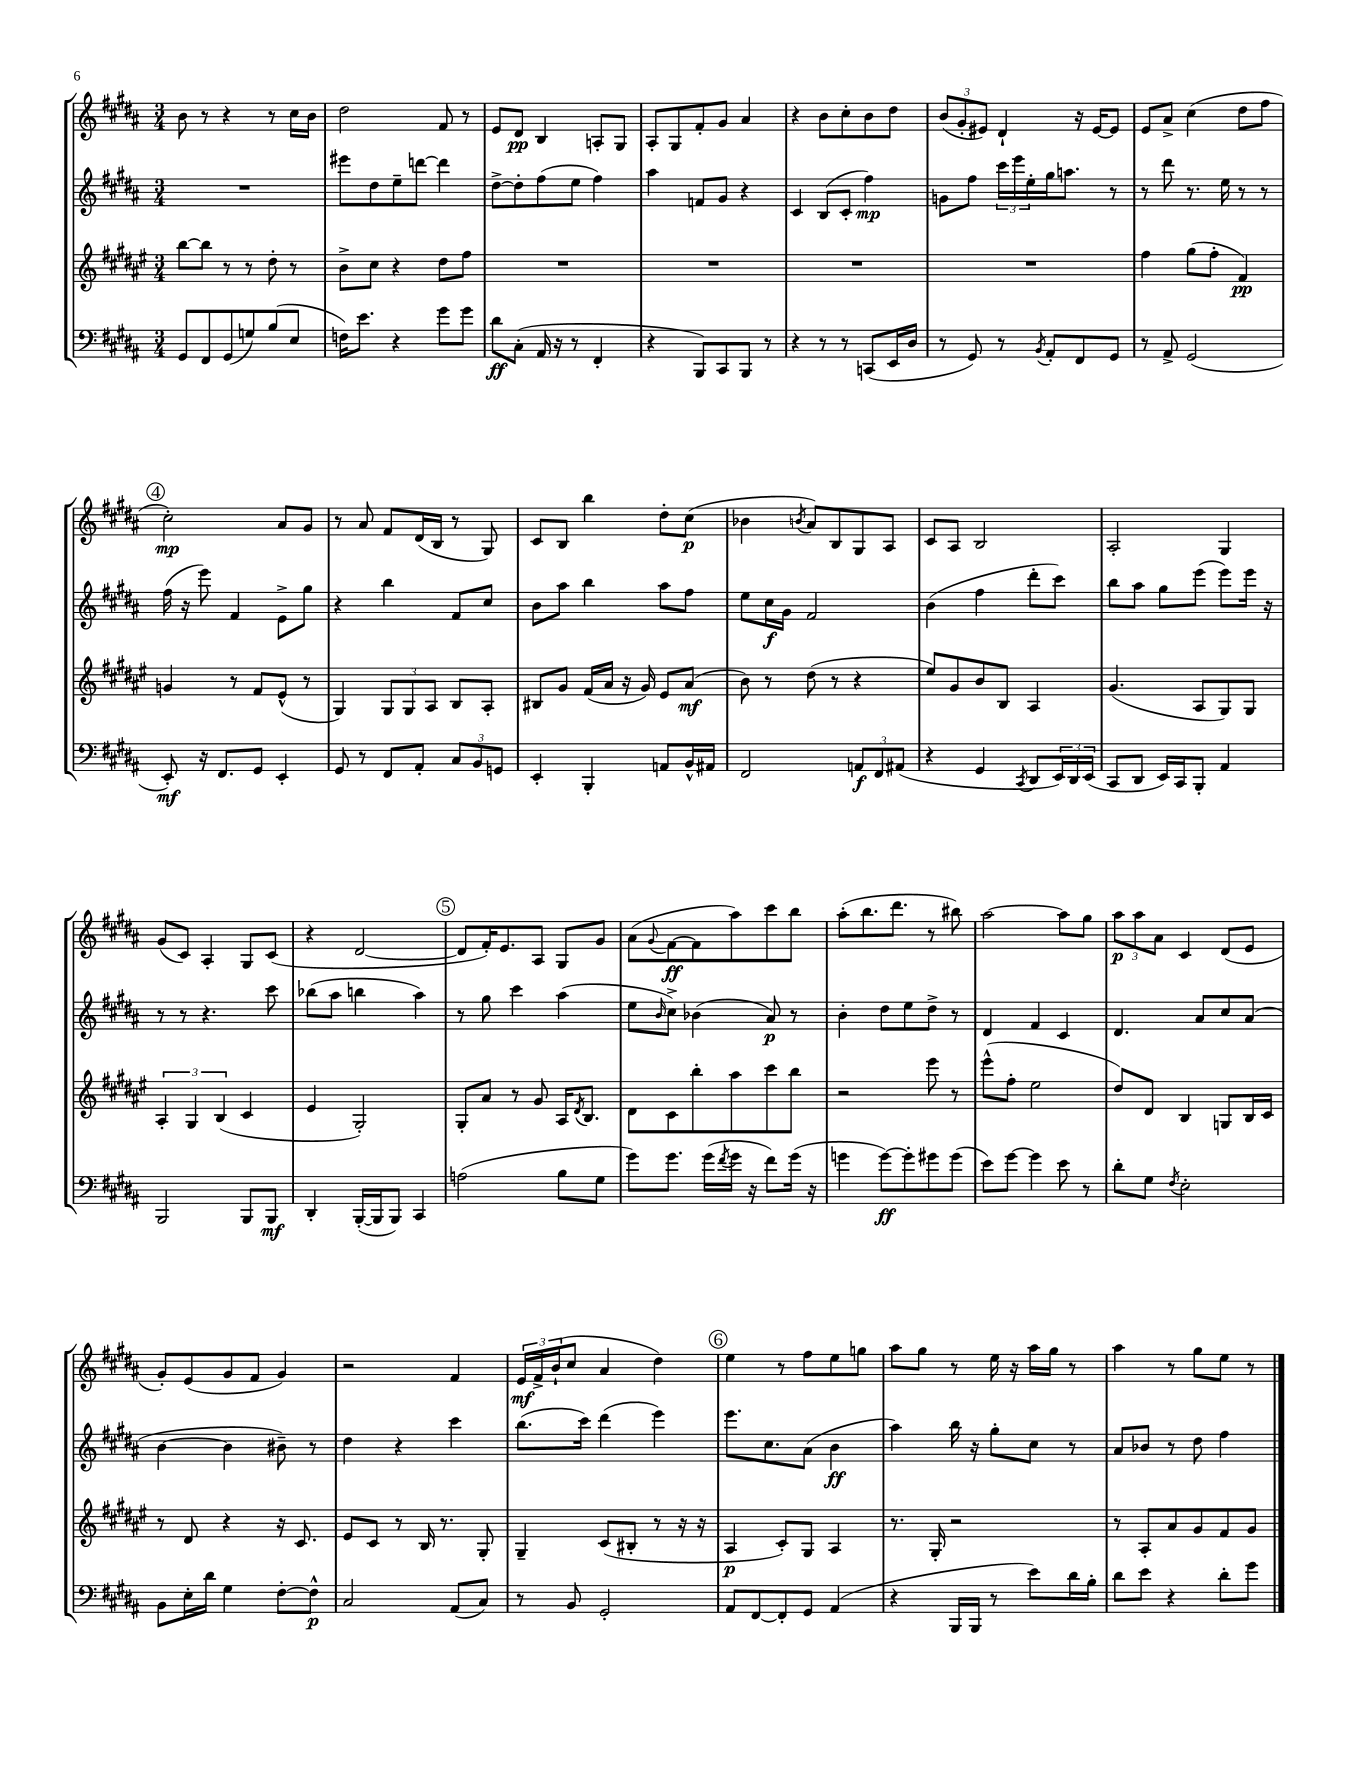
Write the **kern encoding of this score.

**kern	**kern	**kern	**kern
*staff4	*staff3	*staff2	*staff1
*clefF4	*clefG2	*clefG2	*clefG2
*k[f#c#g#d#a#]	*k[f#c#g#d#a#e#]	*k[f#c#g#d#a#]	*k[f#c#g#d#a#]
*M3/4	*M3/4	*M3/4	*M3/4
8GG#	[8bb	2.r	8b
8FF#	8bb]	.	8r
(8GG#	8r	.	4r
8G)	8r	.	.
(8B	8dd#'	.	8r
8E	8r	.	16cc#
.	.	.	16b
=	=	=	=
16F)	8b^	8eee#	2dd#
8.e	.	.	.
.	8cc#	8dd#	.
4r	4r	8ee~	.
.	.	[8ddd	.
8g#	8dd#	4ddd]	8f#
8g#	8ff#	.	8r
=	=	=	=
8d#	2.r	[8dd#^	8e
(8C#'	.	8dd#']	8d#
16AA#	.	(8ff#	4B
16r	.	.	.
8r	.	8ee	.
4FF#'	.	4ff#)	8A'
.	.	.	8G#
=	=	=	=
4r	2.r	4aa#	8A#'
.	.	.	8G#
8BBB)	.	8f	8f#'
8CC#	.	8g#	8g#
8BBB	.	4r	4a#
8r	.	.	.
=	=	=	=
4r	2.r	4c#	4r
8r	.	(8B	8b
8r	.	8c#'	8cc#'
(8CC	.	4ff#)	8b
16EE	.	.	8dd#
16D#	.	.	.
=	=	=	=
8r	2.r	8g	(12b
.	.	.	12g#'
8GG#)	.	8ff#	.
.	.	.	12e#)
8r	.	24ccc#	4d#`
.	.	24eee	.
.	.	24ee'	.
8qBB	.	.	.
8AA#'	.	16gg#	.
.	.	8.aa	.
8FF#	.	.	16r
.	.	.	[16e#
8GG#	.	8r	8e#]
=	=	=	=
8r	4ff#	8r	8e
8AA#^	.	8ddd#	8a#^
(2GG#	(8gg#	8.r	(4cc#
.	8ff#'	.	.
.	.	16ee	.
.	4f#)	8r	8dd#
.	.	8r	8ff#
=	=	=	=
8EE')	4g	(16ff#	2cc#')
.	.	16r	.
16r	.	8eee)	.
8.FF#	.	.	.
.	8r	4f#	.
8GG#	8f#	.	.
4EE'	(8e#^^	8e^	8a#
.	8r	8gg#	8g#
=	=	=	=
8GG#	4G#)	4r	8r
8r	.	.	8a#
8FF#	12G#	4bb	8f#
.	12G#	.	.
8AA#'	.	.	(16d#
.	12A#	.	.
.	.	.	16B
12C#	8B	8f#	8r
12BB	.	.	.
.	8A#'	8cc#	8G#)
12GG	.	.	.
=	=	=	=
4EE'	8B#	8b	8c#
.	8g#	8aa#	8B
4BBB'	(16f#	4bb	4bb
.	16a#	.	.
.	16r	.	.
.	16g#)	.	.
8AA	8e#	8aa#	8dd#'
16BB^^	(8a#	8ff#	(8cc#
16AA#	.	.	.
=	=	=	=
2FF#	8b)	8ee	4b-
.	8r	16cc#	.
.	.	16g#	.
.	.	.	8qb
.	(8dd#	2f#	8a#)
.	8r	.	8B
12AA	4r	.	8G#
12FF#	.	.	.
.	.	.	8A#
(12AA#	.	.	.
=	=	=	=
4r	8ee#)	(4b	8c#
.	8g#	.	8A#
4GG#	8b	4ff#	2B
.	8B	.	.
8qCC#	.	.	.
8DD#	4A#	8ddd#'	.
24EE)	.	8ccc#)	.
24DD#	.	.	.
(24EE	.	.	.
=	=	=	=
8CC#	(4.g#	8bb	2A#'
8DD#	.	8aa#	.
16EE)	.	8gg#	.
16CC#	.	.	.
8BBB'	8A#	(8eee	.
4AA#	8G#)	8eee)	4G#
.	8G#	16eee	.
.	.	16r	.
=	=	=	=
2BBB	6A#'	8r	(8g#
.	.	8r	8c#)
.	6G#	.	.
.	.	4.r	4A#'
.	(6B	.	.
8BBB	4c#	.	8G#
8BBB	.	8ccc#	(8c#
=	=	=	=
4DD#'	4e#	(8bb-	4r
.	.	8aa#	.
([16BBB'	2G#')	4bb	[2d#
16BBB]	.	.	.
8BBB)	.	.	.
4CC#	.	4aa#)	.
=	=	=	=
(2A	8G#'	8r	8d#]
.	8a#	8gg#	16f#')
.	.	.	8.e
.	8r	4ccc#	.
.	8g#	.	8A#
8B	16A#	(4aa#	8G#
.	8qd#	.	.
.	8.B	.	.
8G#	.	.	8g#
=	=	=	=
8g#)	8d#	8ee	(8a#
.	.	16qqb	8qqg#
8.g#	8c#	8cc#^)	[8f#
.	8bb'	(4b-	8f#]
(16g#	.	.	.
8qf#	.	.	.
16g#	8aa#	.	8aa#)
16r	.	.	.
8f#)	8ccc#	8a#)	8ccc#
(16g#	8bb	8r	8bb
16r	.	.	.
=	=	=	=
4g	2r	4b'	(8aa#'
.	.	.	8.bb
[8g)	.	8dd#	.
.	.	.	8.ddd#
8g']	.	8ee	.
8g#	8eee#	8dd#^	8r
(8g#	8r	8r	8bb#)
=	=	=	=
8e)	(8eee#^^	4d#	[2aa#
[8g#	8ff#'	.	.
4g#]	2ee#	4f#	.
8e	.	4c#	8aa#]
8r	.	.	8gg#
=	=	=	=
8d#'	8dd#)	4.d#	12aa#
.	.	.	12aa#
8G#	8d#	.	.
.	.	.	12a#
8qF#	.	.	.
2E'	4B	.	4c#
.	.	8a#	.
.	8G	8cc#	(8d#
.	16B	(8a#	8e
.	16c#	.	.
=	=	=	=
8BB	8r	[4b	8g#')
16E'	8d#	.	(8e
16d#	.	.	.
4G#	4r	4b]	8g#
.	.	.	8f#
[8F#'	16r	8b#~)	4g#)
.	8.c#	.	.
8F#^^]	.	8r	.
=	=	=	=
2C#	8e#	4dd#	2r
.	8c#	.	.
.	8r	4r	.
.	16B	.	.
.	8.r	.	.
(8AA#	.	4ccc#	4f#
8C#)	8G#'	.	.
=	=	=	=
8r	4G#~	(8.bb	24e
.	.	.	24f#^
.	.	.	(24b`
8BB	.	.	8cc#
.	.	16ccc#)	.
2GG#'	(8c#	(4ddd#	4a#
.	8B#'	.	.
.	8r	4eee)	4dd#)
.	16r	.	.
.	16r	.	.
=	=	=	=
8AA#	4A#	8.eee	4ee
[8FF#	.	.	.
.	.	8.cc#	.
8FF#']	8c#')	.	8r
8GG#	8G#	(8a#	8ff#
(4AA#	4A#	4b	8ee
.	.	.	8gg
=	=	=	=
4r	8.r	4aa#)	8aa#
.	.	.	8gg#
.	16G#'	.	.
16BBB	2r	16bb	8r
16BBB	.	16r	.
8r	.	8gg#'	16ee
.	.	.	16r
8e)	.	8cc#	16aa#
.	.	.	16gg#
16d#	.	8r	8r
16B'	.	.	.
=	=	=	=
8d#	8r	8a#	4aa#
8e	8A#'	8b-	.
4r	8a#	8r	8r
.	8g#	8dd#	8gg#
8d#'	8f#	4ff#	8ee
8g#	8g#	.	8r
==	==	==	==
*-	*-	*-	*-
